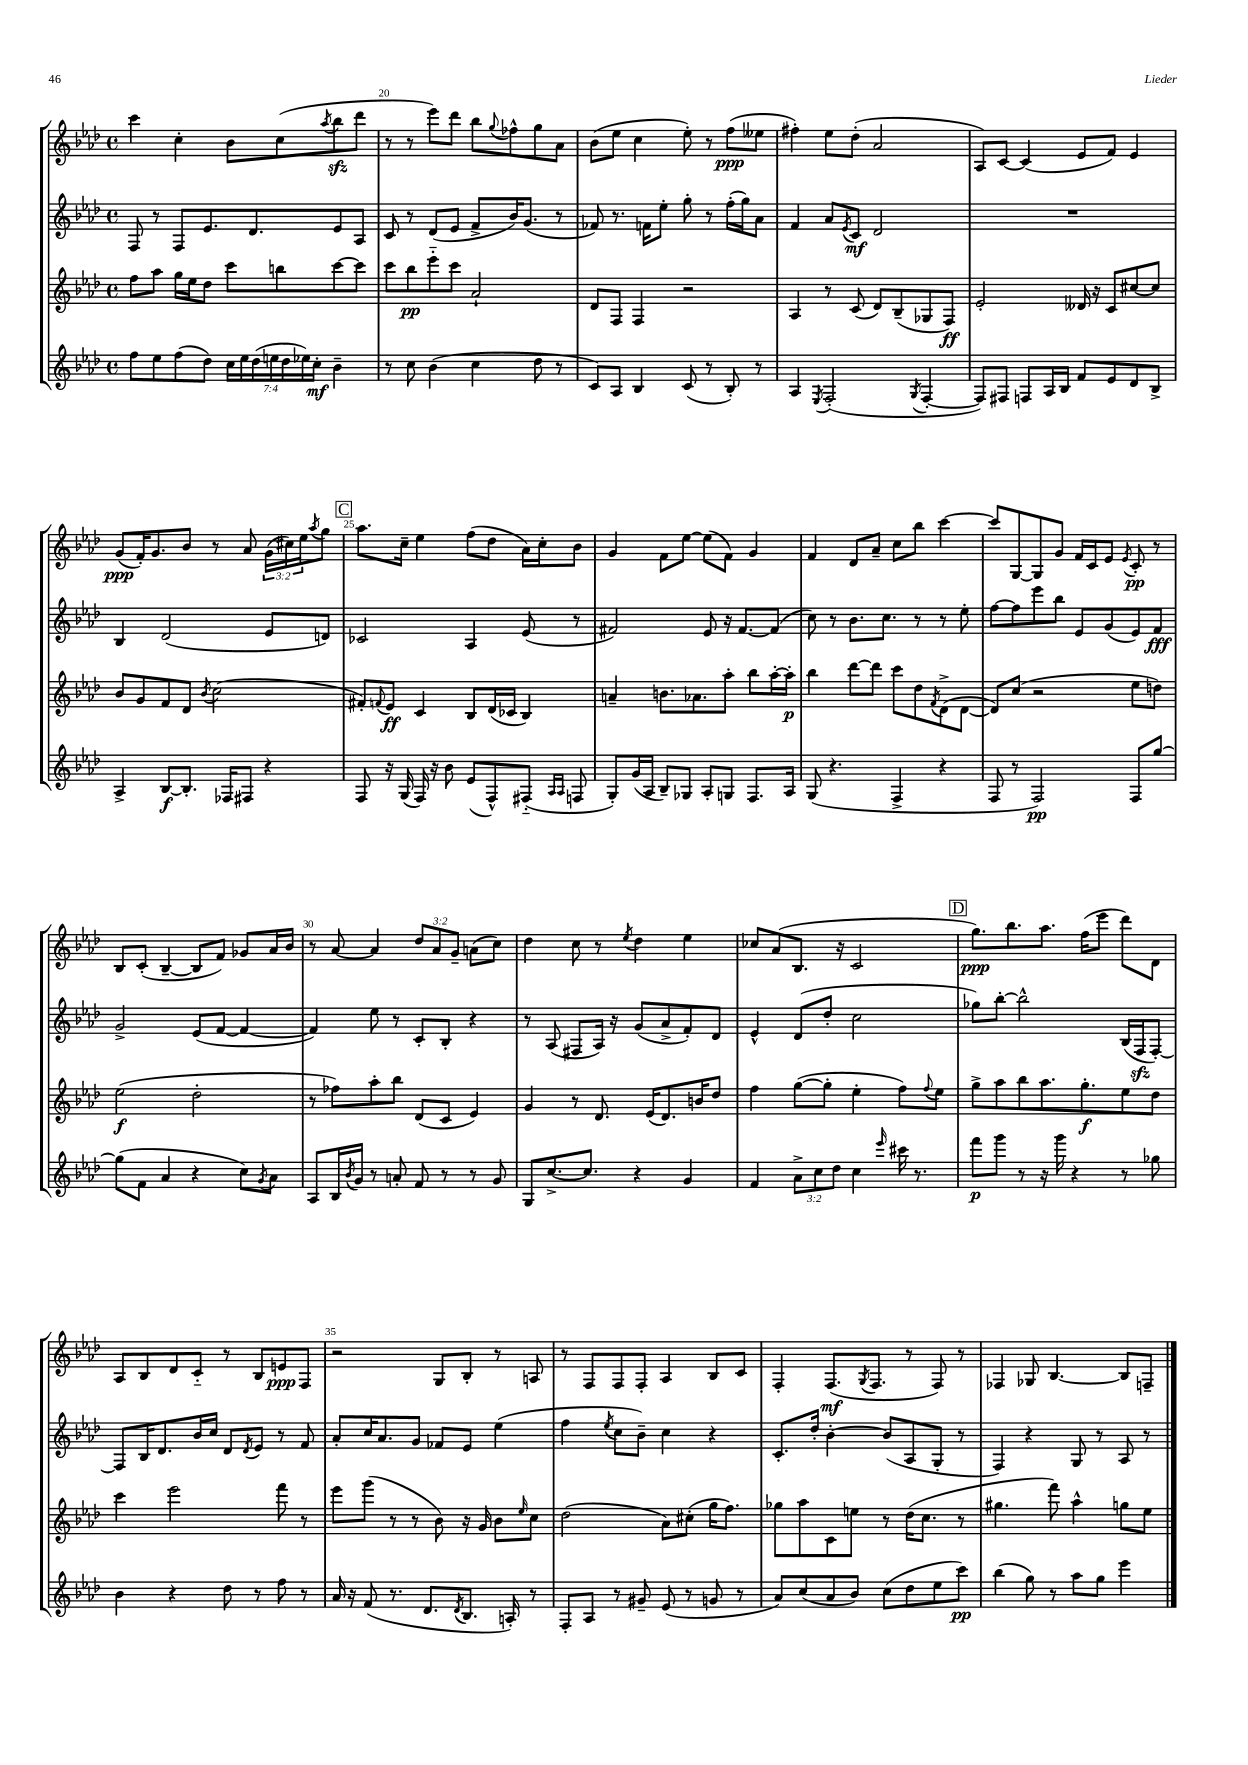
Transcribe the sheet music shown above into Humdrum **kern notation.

**kern	**kern	**kern	**kern
*staff4	*staff3	*staff2	*staff1
*clefG2	*clefG2	*clefG2	*clefG2
*k[b-e-a-d-]	*k[b-e-a-d-]	*k[b-e-a-d-]	*k[b-e-a-d-]
*M4/4	*M4/4	*M4/4	*M4/4
*met(c)	*met(c)	*met(c)	*met(c)
8ff\L	8ff\L	8F/	4ccc\
8ee-\	8aa-\J	8r	.
(8ff\	16gg\LL	8F/L	4cc'\
.	16ee-\J	.	.
8dd-\J)	8dd-\J	8.e-/	.
28cc\LL	8ccc\L	.	8b-\L
28ee-\	.	.	.
.	.	8.d-/	.
(28dd-\	.	.	.
28ee\	.	.	.
.	8bb\	.	(8cc\
28dd-\	.	.	.
28ee-\)	.	.	.
28cc'\JJ	.	.	.
.	.	.	8qaa-/
4b-~\	[8ccc\	8e-/	8bb-\
.	8ccc\]J	8A-/J	8ddd-\J
=	=	=	=
8r	8ccc\L	8c/	8r
8cc\	8bb-\	8r	8r
(4b-\	8eee-'~\	(8d-/L	8eee-\L)
.	8ccc\J	8e-/J	8ddd-\J
4cc\	2a-`/	8f^/L	8bb-\L
.	.	.	8qqgg/
.	.	16b-/K)	8ff-^^\
.	.	(8.g/J	.
8dd-\	.	.	8gg\
8r	.	8r	8a-\J
=	=	=	=
8c/L)	8d-/L	8f-/)	(8b-\L
8A-/J	8F/J	8.r	8ee-\J
4B-/	4F/	.	4cc\
.	.	16f\LK	.
.	.	8ee-'\J	.
(8c/	2r	8gg'\	8ee-'\)
8r	.	8r	8r
8B-'/)	.	(16ff'\LL	(8ff\L
.	.	16gg\J)	.
8r	.	8a-\J	8ee--\J
=	=	=	=
4A-/	4A-/	4f/	4ff#'\)
8qE-/	.	.	.
(2F'/	8r	8a-/L	8ee-\L
.	.	8qe-/	.
.	(8c/	8c/J	(8dd-'\J
.	8d-/L)	2d-/	2a-/
.	(8B-~/	.	.
8qG/	.	.	.
[4F'/	8G-/	.	.
.	8F/J)	.	.
=	=	=	=
8F/]L)	2e-'/	1r	8A-/L)
8F#/J	.	.	[8c/J
8F/L	.	.	(4c/]
16A-/L	.	.	.
16B-/JJ	.	.	.
8f/L	16d--/	.	8e-/L
.	16r	.	.
8e-/	8c/L	.	8f/J)
8d-/	[8cc#/	.	4e-/
8B-^/J	8cc#/]J	.	.
=	=	=	=
4A-^/	8b-/L	4B-/	(8g/L
.	8g/	.	16f'/K)
.	.	.	8.g/
[8B-/L	8f/	(2d-/	.
8.B-'/]J	8d-/J	.	8b-/J
.	8qb-/	.	.
.	(2cc\	.	8r
16F-/LK	.	.	.
8F#/J	.	.	8a-/
4r	.	8e-/L	(24g\LL
.	.	.	24cc#\)
.	.	.	24ee-\J
.	.	.	8qaa-/
.	.	8d/J)	8gg\J
=	=	=	=
8F/	8f#'/L)	2c-/	8.aa-\L
.	8qqf/	.	.
16r	8e-/J	.	.
(16G/	.	.	16cc~\Jk
16F/)	4c/	.	4ee-\
16r	.	.	.
8b-\	.	.	.
(8e-/L	8B-/L	4A-/	(8ff\L
8F^^/)	(16d-/L	.	8dd-\J
.	16c-/JJ	.	.
(8F#'~/J	4B-/)	(8e-/	16a-\LL)
.	.	.	16cc'\J
16qqA-/LL	.	.	.
16qqA-/JJ	.	.	.
8F/	.	8r	8b-\J
=	=	=	=
8G'/L)	4a~/	2f#/)	4g/
(16g/L	.	.	.
16A-/JJ	.	.	.
8B-~/L)	8.b\L	.	8f\L
8G-/J	.	.	[8ee-\J
.	8.a-\	.	.
8A-'/L	.	8e-/	(8ee-\]L
8G/J	8aa-'\J	16r	8f\J)
.	.	[8.f#/L	.
8.F/L	8bb-\L	.	4g/
.	[16aa-'\L	(8f#/]J	.
16A-/Jk	16aa-'\]JJ	.	.
=	=	=	=
(8G/	4bb-\	8cc\)	4f/
4.r	.	8r	.
.	[8ddd-\L	8.b-\L	8d-/L
.	8ddd-\]J	.	8a-~/J
.	.	8.cc\J	.
4F^/	8ccc\L	.	8cc\L
.	8dd-\	8r	8bb-\J
.	8qf/	.	.
4r	(8d-^\	8r	[4ccc\
.	[8d-\J	8ee-'\	.
=	=	=	=
8F/	8d-/]L)	[8ff\L	8ccc/]L
8r	(8cc/J	8ff\]	[8G/
2F/)	2r	8eee-\	8G/]
.	.	8bb-\J	8g/J
.	.	8e-/L	16f/LL
.	.	.	16c/J
.	.	(8g/	8e-/J
.	.	.	8qe-/
8F/L	8ee-\L	8e-/)	8c'/
[8gg/J	8dd\J)	8f/J	8r
=	=	=	=
(8gg\]L	(2ee-\	2g^/	8B-/L
8f\J	.	.	(8c'/J
4a-/	.	.	[4B-~/
4r	2dd-'\	(8e-/L	8B-/]L
.	.	[8f/J	8f/J)
8cc\L)	.	4f/_	8g-/L
8qg/	.	.	.
8a-\J	.	.	16a-/L
.	.	.	16b-/JJ
=	=	=	=
8A-/L	8r	4f/])	8r
16B-/L	8ff-\L)	.	[8a-/
8qb-/	.	.	.
16g/JJ	.	.	.
8r	8aa-'\	8ee-\	4a-/]
8a'/	8bb-\J	8r	.
8f/	(8d-/L	8c'/L	12dd-/L
.	.	.	12a-/
8r	8c/J	8B-'/J	.
.	.	.	12g~/J
8r	4e-/)	4r	(8a\L
8g/	.	.	8cc\J)
=	=	=	=
8G/L	4g/	8r	4dd-\
[8.cc^/	.	(8A-/	.
.	8r	8F#/L	8cc\
8.cc/]J	.	.	.
.	8.d-/	16A-/Jk)	8r
.	.	16r	.
.	.	.	8qee-/
4r	.	(8g/L	4dd-\
.	(16e-/LK	.	.
.	8.d-/)	8a-^/	.
4g/	.	8f'/)	4ee-\
.	16b/K	.	.
.	8dd-/J	8d-/J	.
=	=	=	=
4f/	4ff\	4e-^^/	8cc-/L
.	.	.	(8a-/
12a-^\L	([8gg\L	(8d-/L	8.B-/J
12cc\	.	.	.
.	8gg'\]J	8dd-'/J	.
12dd-\J	.	.	.
.	.	.	16r
4cc\	4ee-'\	2cc\	2c/
16qqeee-/	.	.	.
16ccc#\	8ff\L)	.	.
8.r	.	.	.
.	8qqff/	.	.
.	8ee-\J	.	.
=	=	=	=
8fff\L	8gg^\L	8gg-\L)	8.gg\L)
8ggg\J	8aa-\	[8bb-'\J	.
.	.	.	8.bb-\
8r	8bb-\	2bb-^^\]	.
16r	8.aa-\	.	8.aa-\J
16ggg\	.	.	.
4r	.	.	.
.	8.gg'\	.	(16ff\LK
.	.	.	8eee-\J
8r	8ee-\	(16B-/LL	8ddd-\L)
.	.	16F/J	.
8gg-\	8dd-\J	[8F'/J)	8d-\J
=	=	=	=
4b-\	4ccc\	8F/]L	8A-/L
.	.	16B-/K	8B-/
.	.	8.d-/	.
4r	2eee-\	.	8d-/
.	.	16b-/L	8c'~/J
.	.	16cc/JJ	.
8dd-\	.	8d-/L	8r
.	.	8qd-/	.
8r	.	8e-/J	8B-/L
8ff\	8fff\	8r	8e/
8r	8r	8f/	8F/J
=	=	=	=
16a-/	8eee-\L	8a-'/L	2r
16r	.	.	.
(8f/	(8ggg\J	16cc/K	.
.	.	8.a-/	.
8.r	8r	.	.
.	8r	8g/J	.
8.d-/L	.	.	.
.	8b-\)	8f-/L	8G/L
8qd-/	.	.	.
8.B-/J	16r	8e-/J	8B-'/J
.	16g/	.	.
.	8b-\L	(4ee-\	8r
16A'/)	.	.	.
.	16qqee-/	.	.
8r	8cc\J	.	8A/
=	=	=	=
8F'/L	(2dd-\	4ff\	8r
8A-/J	.	.	8F/L
.	.	8qee-/	.
8r	.	8cc\L	8F/
8g#~/	.	8b-~\J)	8F'/J
(8e-/	8a-\L)	4cc\	4A-/
8r	(8cc#'\J	.	.
8g/	16gg\LK	4r	8B-/L
.	8.ff\J)	.	.
8r	.	.	8c/J
=	=	=	=
8a-/L)	8gg-\L	8.c'/L	4F'/
(8cc/	8aa-\	.	.
.	.	16dd-'/Jk	.
8a-/	8c\	[4b-'\	(8.F/L
8b-/J)	8ee\J	.	.
.	.	.	8qG/
.	.	.	8.F/J
(8cc\L	8r	(8b-/]L	.
8dd-\	(16dd-\LK	8A-/	8r
.	8.cc\J	.	.
8ee-\	.	8G'/J	8F/)
8ccc\J)	8r	8r	8r
=	=	=	=
(4bb-\	4.gg#\	4F/)	4F-/
8gg\)	.	4r	8G-/
8r	8fff\)	.	[4.B-/
8aa-\L	4aa-^^\	8G/	.
8gg\J	.	8r	.
4eee-\	8gg\L	8A-/	8B-/]L
.	8ee-\J	8r	8F~/J
==	==	==	==
*-	*-	*-	*-
